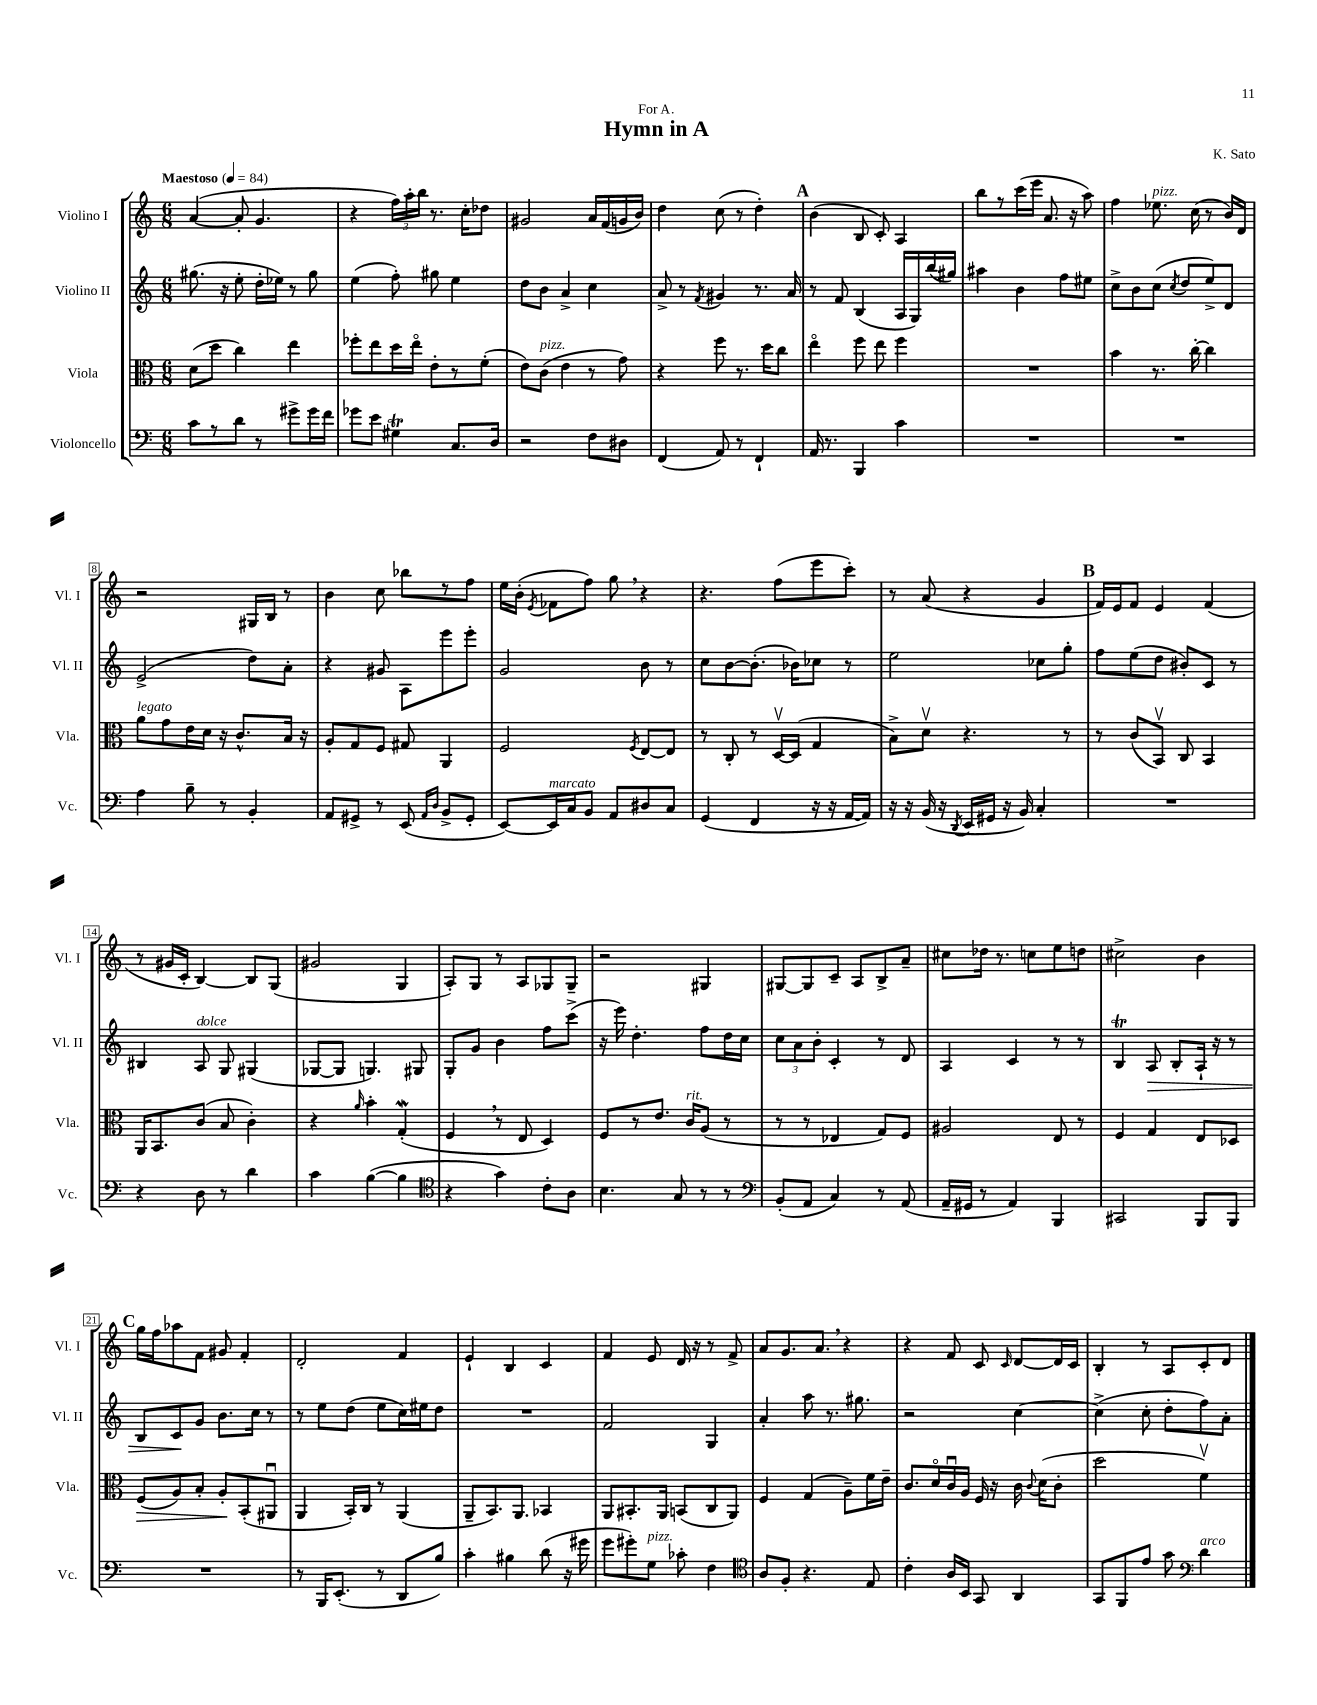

**kern	**kern	**kern	**kern
*staff4	*staff3	*staff2	*staff1
*clefF4	*clefC3	*clefG2	*clefG2
*k[]	*k[]	*k[]	*k[]
*M6/8	*M6/8	*M6/8	*M6/8
*MM84	*MM84	*MM84	*MM84
8c	(8d	(8.gg#	([4a
8r	8dd	.	.
.	.	16r	.
8d	4cc)	8ee'	8a']
8r	.	16dd'	4.g
.	.	16ee-)	.
8g#^	4ee	8r	.
16g#	.	8gg#	.
16f	.	.	.
=	=	=	=
8g-	8ff-'	(4ee	4r
8e	8ee	.	.
4G#	16dd	8ff')	24ff)
.	.	.	24aa'
.	16eeo	.	.
.	.	.	24bb
.	8e'	8gg#	8.r
8.C	8r	4ee	.
.	.	.	16cc'
.	(8f'	.	8dd-
16D	.	.	.
=	=	=	=
2r	8e)	8dd	2g#
.	(8c	8b	.
.	4e	4a^	.
8F	8r	4cc	16a
.	.	.	(16f
8D#	8g)	.	16g
.	.	.	16b)
=	=	=	=
(4FF	4r	8a^	4dd
.	.	8r	.
.	.	8qf	.
8AA)	8ff	4g#	(8cc
8r	8.r	.	8r
4FF`	.	8.r	4dd')
.	16dd	.	.
.	8cc	.	.
.	.	16a	.
=	=	=	=
16AA	4eeo	8r	(4b
8.r	.	.	.
.	.	8f	.
4BBB	8ff	(4B	8B
.	8ee	.	8c')
4c	4ff	16A	4A
.	.	16G)	.
.	.	(16bb	.
.	.	16gg#)	.
=	=	=	=
2.r	2.r	4aa#	8bb
.	.	.	8r
.	.	4b	(16ccc
.	.	.	16eee
.	.	.	8.a
.	.	8ff	.
.	.	.	16r
.	.	8ee#	8aa)
=	=	=	=
2.r	4b	8cc^	4ff
.	.	8b	.
.	8.r	(8cc	8.ee-
.	.	8qcc	.
.	.	8dd	.
.	[16cc'	.	(16cc
.	4cc]	8ee^)	8r
.	.	8d	16b)
.	.	.	16d
=	=	=	=
4A	8a	(2e^	2r
.	8g	.	.
8B~	16e	.	.
.	16d	.	.
8r	16r	.	.
.	8.c^^	.	.
4BB'	.	8dd)	16G#
.	.	.	16B
.	16B	8a'	8r
.	16r	.	.
=	=	=	=
8AA	8A'	4r	4b
8GG#^	8G	.	.
8r	8F	8g#	8cc
(8EE	8G#	8A	8bb-
16qqAA	.	.	.
16qqD	.	.	.
8BB^	4AA	8eee	8r
8GG#'	.	8eee'	8ff
=	=	=	=
[8EE)	2F	2g	16ee
.	.	.	(16b'
.	.	.	8qe
16EE]	.	.	8f-
16C	.	.	.
8BB	.	.	8ff)
8AA	.	.	8gg
.	8qF	.	.
8D#	[8E	8b	4r
8C	8E]	8r	.
=	=	=	=
(4GG	8r	8cc	4.r
.	8C'	[8b	.
4FF	8r	(8.b']	.
.	[16Dv	.	(8ff
.	(16D]	16b-)	.
16r	4G	8cc-	8eee
16r	.	.	.
[16AA	.	8r	8ccc')
16AA])	.	.	.
=	=	=	=
16r	8B^)	2ee	8r
16r	.	.	.
(16BB	8dv	.	(8a
16r	.	.	.
8qDD	.	.	.
16EE	4.r	.	4r
16GG#	.	.	.
16r	.	.	.
16BB)	.	.	.
4C'	.	8cc-	4g
.	8r	8gg'	.
=	=	=	=
2.r	8r	8ff	16f)
.	.	.	16e
.	(8c	(8ee	8f
.	8BBv)	8dd	4e
.	8C	8b#')	.
.	4BB	8c	(4f
.	.	8r	.
=	=	=	=
4r	16AA	4B#	8r
.	8.BB	.	.
.	.	.	16g#
.	.	.	16c'
8D	(8c	8A	[4B)
8r	8B	8G	.
4d	4c')	(4G#	8B]
.	.	.	(8G
=	=	=	=
4c	4r	[8G-	2g#
.	.	8G-]	.
.	16qqa	.	.
([4B	4b'	4.G)	.
4B]	(4G'	.	4G
.	.	8G#	.
=	=	=	=
*clefC4	*	*	*
4r	4F	8G'	8A')
.	.	8g	8G
4g)	8r	4b	8r
.	8E	.	8A
8c'	4D)	8ff	8G-
8A	.	(8ccc^	8G-~
=	=	=	=
4.B	8F	16r	2r
.	.	16eee)	.
.	8r	4.dd'	.
.	8.e	.	.
8G	.	.	.
.	16c	.	.
8r	(8A	8ff	4G#
8r	8r	16dd	.
.	.	16cc	.
=	=	=	=
*clefF4	*	*	*
(8BB'	8r	12cc	[8G#
.	.	12a	.
8AA	8r	.	8G#]
.	.	12b'	.
4C)	4E-	4c'	8c~
.	.	.	8A
8r	8G)	8r	8B^
(8AA	8F	8d	8a~
=	=	=	=
16AA~	2A#	4A	8cc#
16GG#	.	.	.
8r	.	.	16dd-
.	.	.	8.r
4AA)	.	4c	.
.	.	.	8cc
4BBB	8E	8r	8ee
.	8r	8r	8dd
=	=	=	=
2CC#	4F	4B	2cc#^
.	4G	8A	.
.	.	8B'	.
8BBB	8E	16A`	4b
.	.	16r	.
8BBB	8D-	8r	.
=	=	=	=
2.r	(8F	8B	16gg
.	.	.	16ff
.	8A)	8c	8aa-
.	8B'	8g	8f
.	8A'	8.b	8g#
.	(8BB'	.	4f'
.	.	16cc	.
.	8AA#u	8r	.
=	=	=	=
8r	4AA	8r	2d'
16BBB	.	8ee	.
(8.EE'	.	.	.
.	16BB')	(8dd	.
.	16C	.	.
8r	8r	8ee	.
8DD	(4AA	16cc)	4f
.	.	16ee#	.
8B)	.	8dd	.
=	=	=	=
4c'	8AA~	2.r	4e`
.	8.BB)	.	.
4B#	.	.	4B
.	8.AA	.	.
(8d	4BB-	.	4c
16r	.	.	.
16g#	.	.	.
=	=	=	=
8g	8AA	2f	4f
8g#')	8.BB#'	.	.
8G	.	.	8e
.	16AA	.	.
8c-'	(8BB	.	16d
.	.	.	16r
4F	8C	4G	8r
.	8AA)	.	8f^
=	=	=	=
*clefC4	*	*	*
8A	4F	4a'	8a
8F'	.	.	8.g
4.r	(4G	8aa	.
.	.	.	8.a
.	.	8.r	.
.	8A~)	.	4r
.	.	8.gg#	.
8E	16f	.	.
.	16e~	.	.
=	=	=	=
4c'	8.c	2r	4r
.	16do	.	.
16A	16cu	.	8f
16BB	16A	.	.
8GG	16F	.	8c
.	16r	.	.
.	.	.	16qqc
4AA	16c	[4cc	[8d
.	8qqc	.	.
.	(16d	.	.
.	8c'	.	16d]
.	.	.	16c
=	=	=	=
8GG	2dd	(4cc^]	4B'
8FF	.	.	.
8e	.	8cc'	8r
8g	.	8dd'	8A
*clefF4	*	*	*
4d	4fv)	8ff)	8c'
.	.	8a'	8d
==	==	==	==
*-	*-	*-	*-
